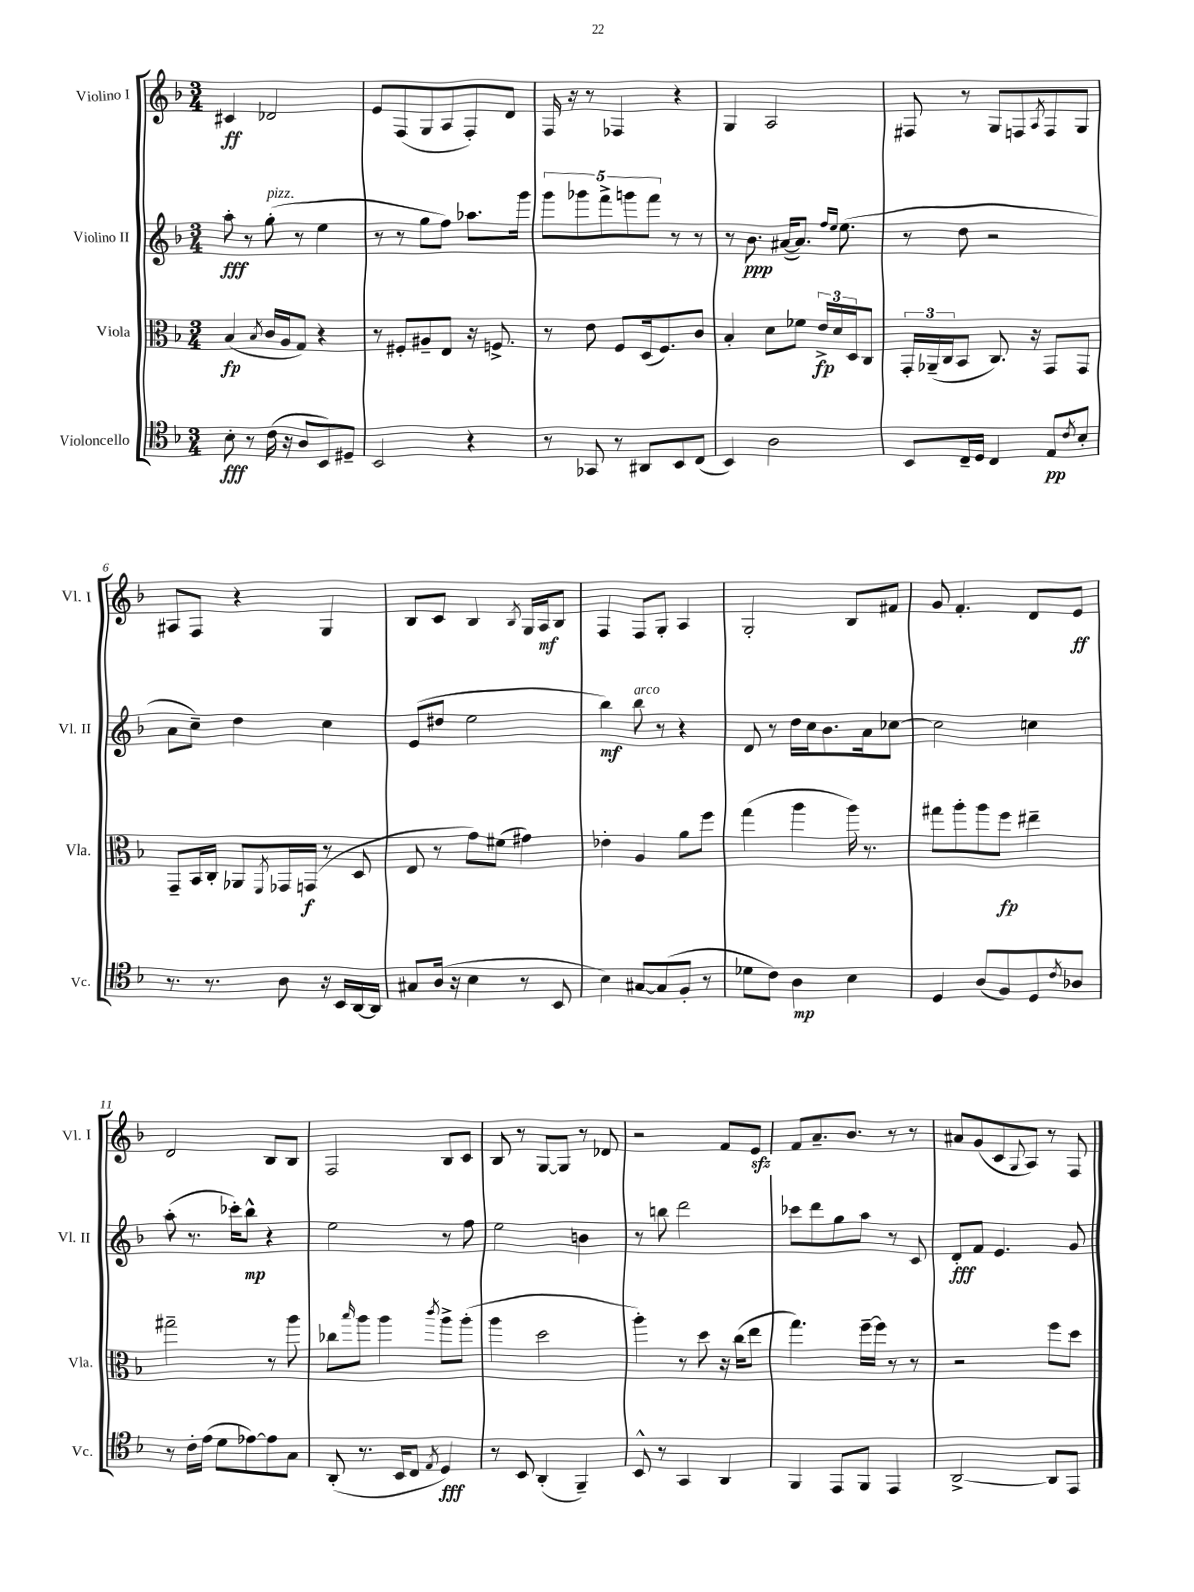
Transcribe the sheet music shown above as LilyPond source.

<<
\new StaffGroup <<
\new Staff = "s0" \with { instrumentName = "Violino I" shortInstrumentName = "Vl. I" } {
    \clef treble \key f \major \numericTimeSignature \time 3/4
    cis'4\ff des'2 |
    e'8 f8( g8 a8 f8-.) d'8 |
    f16 r16 r8 fes4 r4 |
    g4 a2 |
    fis8 r8 g8 f8 \acciaccatura { a8 } f8 g8 |
    ais8 f8 r4 g4 |
    bes8 c'8 bes4 \acciaccatura { bes8 } g16 a16\mf bes8 |
    f4 f8 g8-. a4 |
    g2-. bes8 fis'8 |
    g'8 f'4.-. d'8 e'8\ff |
    d'2 bes8 bes8 |
    f2 bes8 c'8 |
    bes8 r8 g8~ g8 r8 des'8 |
    r2 f'8 e'8\sfz |
    f'8 a'8.-- bes'8. r8 r8 |
    ais'8 g'8( c'8 \appoggiatura { g8 } a8) r8 f8 \bar "|." |
}
\new Staff = "s1" \with { instrumentName = "Violino II" shortInstrumentName = "Vl. II" } {
    \clef treble \key f \major \numericTimeSignature \time 3/4
    a''8-.\fff r8 g''8-.^\markup { \italic "pizz." }( r8 e''4 |
    r8 r8 g''8 f''8) aes''8. g'''16 |
    \tuplet 5/4 { g'''8 ges'''8 f'''8-> g'''8 f'''8 } r8 r8 |
    r8 bes'8.\ppp ais'16~( ais'8.) \grace { f''16 e''16 } e''8.( |
    r8 d''8 r2 |
    a'8 c''8--) d''4 c''4 |
    e'8( dis''8 e''2 |
    bes''4\mf) bes''8^\markup { \italic "arco" } r8 r4 |
    d'8 r8 d''16 c''16 bes'8. a'16 ces''8~ |
    ces''2 c''4 |
    a''8-.( r8. ces'''16-.) bes''8-^\mp r4 |
    e''2 r8 f''8 |
    e''2 b'4 |
    r8 b''8 d'''2 |
    ces'''8 d'''8 g''8 a''8 r8 c'8 |
    d'8-.\fff f'8 e'4. g'8 \bar "|." |
}
\new Staff = "s2" \with { instrumentName = "Viola" shortInstrumentName = "Vla." } {
    \clef alto \key f \major \numericTimeSignature \time 3/4
    bes4\fp( \acciaccatura { bes8 } c'16 a16 g8) r4 |
    r8 fis8-. ais8-- e8 r16 f8.-> |
    r8 e'8 f8 d16( f8.) c'8 |
    bes4-. d'8 fes'8 \tuplet 3/2 { e'16->\fp d'16 d16 } c8 |
    \tuplet 3/2 { g,16-. aes,16--( c16 } bes,8 c8.) r16 g,8 g,8 |
    g,8-- bes,16 c16-. aes,8 \acciaccatura { f,8 } ges,16 g,16\f( r8 d8 |
    e8 r8 g'8) fis'8( gis'4) |
    ees'4-. a4 a'8 f''8 |
    g''4( a''4 a''16) r8. |
    gis''8 a''8-. a''8 f''8\fp eis''4-- |
    gis''2-- r8 a''8 |
    ces''8 \grace { bes''16 } a''8 a''4 \acciaccatura { c'''8 } a''8-> a''8-.( |
    a''4 d''2 |
    a''4-.) r8 d''8 r16 c''16( e''8 |
    g''4.) f''16~-- f''16 r8 r8 |
    r2 f''8 d''8 \bar "|." |
}
\new Staff = "s3" \with { instrumentName = "Violoncello" shortInstrumentName = "Vc." } {
    \clef tenor \key f \major \numericTimeSignature \time 3/4
    bes8-.\fff r8 c'16( r16 a8 bes,8) dis8-- |
    bes,2 r4 |
    r8 ges,8 r8 ais,8 bes,8 c8( |
    bes,4) a2 |
    bes,8 c16-- d16 c4 e8\pp \acciaccatura { c'8 } bes8-. |
    r8. r8. a8 r16 bes,16 a,16~ a,16 |
    gis8 a16( r16 bes4 r8 bes,8 |
    bes4) gis8~ gis8( f8-. r8 |
    des'8 c'8) a4\mp bes4 |
    d4 a8( f8) d8 \acciaccatura { c'8 } aes8 |
    r8 c'16-. e'16( d'8 ees'8~) ees'8 g8 |
    a,8-.( r8. bes,16 c8 \acciaccatura { e8 } d4\fff) |
    r8 bes,8 a,4-.( f,4--) |
    bes,8-^ r8 g,4 a,4 |
    f,4 e,8 f,8 e,4 |
    a,2~-> a,8 e,8 \bar "|." |
}
>>
>>
